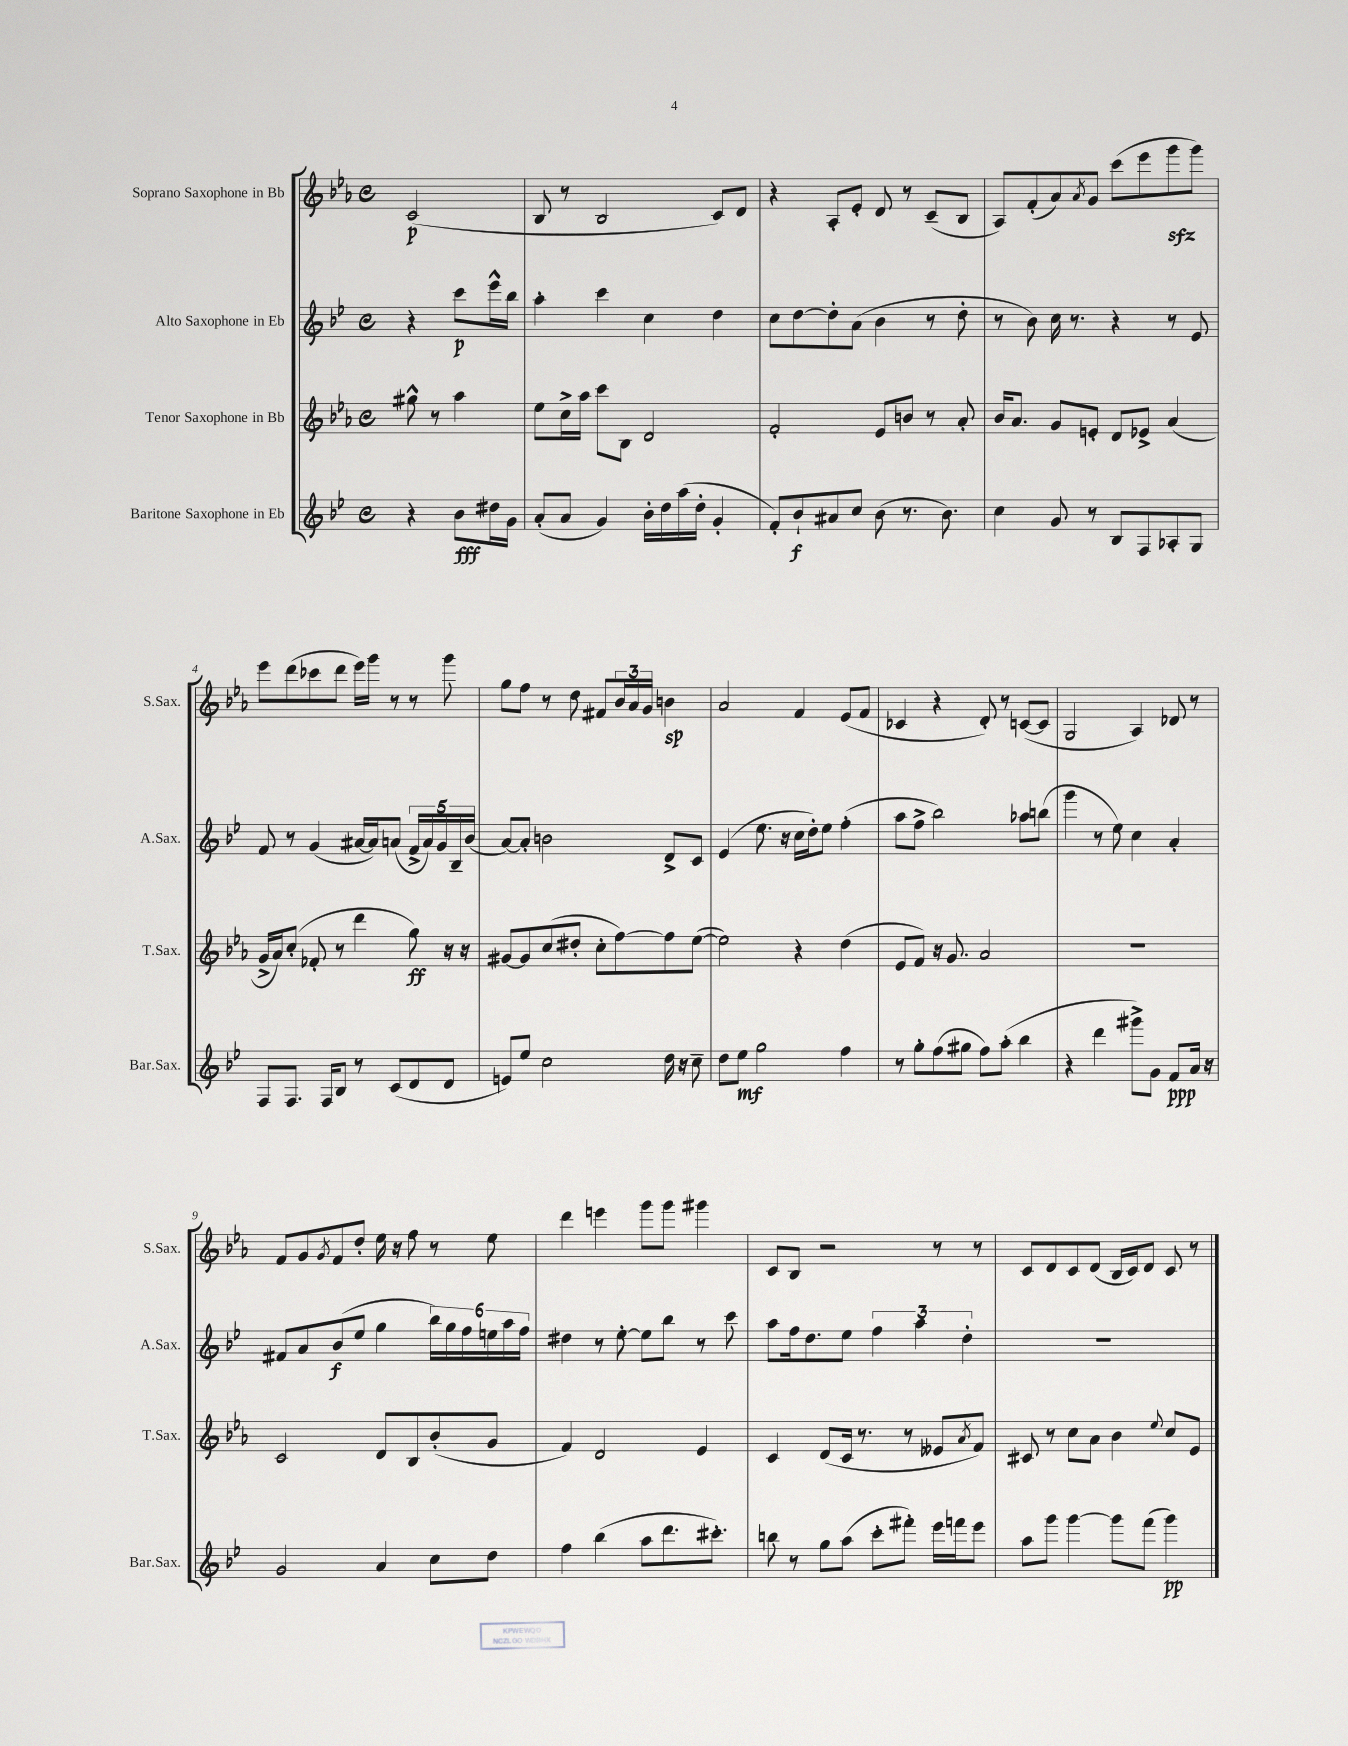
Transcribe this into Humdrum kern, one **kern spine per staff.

**kern	**kern	**kern	**kern
*staff4	*staff3	*staff2	*staff1
*clefG2	*clefG2	*clefG2	*clefG2
*k[b-e-]	*k[b-e-a-]	*k[b-e-]	*k[b-e-a-]
*M4/4	*M4/4	*M4/4	*M4/4
*met(c)	*met(c)	*met(c)	*met(c)
4r	8gg#^^	4r	(2c
.	8r	.	.
8b-	4aa-	8ccc	.
16dd#	.	16eee-^^	.
16g	.	16bb-	.
=	=	=	=
(8a'	8ee-	4aa'	8B-
8a	16cc^	.	8r
.	16aa-	.	.
4g)	8ccc	4ccc	2B-
.	8B-	.	.
16b-'	2d	4cc	.
16dd	.	.	.
(16aa	.	.	.
16dd'	.	.	.
4g'	.	4dd	8c)
.	.	.	8d
=	=	=	=
8f')	2f'	8cc	4r
8b-`	.	[8dd	.
8a#	.	8dd']	8A-'
8cc	.	(8a	8e-'
(8b-	8e-	4b-	8d
8.r	8b	.	8r
.	8r	8r	(8c~
8.b-)	.	.	.
.	8a-'	8dd'	8B-
=	=	=	=
4cc	16b-	8r	8A-)
.	8.a-	.	.
.	.	8b-)	(8f'
8g	8g	16cc	8a-)
.	.	8.r	.
.	.	.	8qa-
8r	8e'	.	8g
8B-	8d	4r	(8ccc
8F	8e-^	.	8eee-
8A-'	(4a-	8r	8ggg
8G	.	8e-	8ggg)
=	=	=	=
8F	16g^	8f	8eee-
.	16a-)	.	.
8.F	(8cc'	8r	(8ddd
.	8f-'	(4g	8ccc-
16F	.	.	.
8B-	8r	.	8ddd
8r	4ddd	[16a#	16eee-)
.	.	16a#])	16ggg
(8c	.	(8a	8r
8d	8gg)	20f^	8r
.	.	20a)	.
.	.	20g	.
8d	16r	.	8ggg
.	.	20B-~	.
.	16r	.	.
.	.	(20b-	.
=	=	=	=
8e)	[8g#	[8a)	8gg
8ee-	8g#]	8a']	8ff
2cc	(8cc	2b	8r
.	8dd#'	.	8dd
.	8cc'	.	8f#
.	[8ff)	.	24b-
.	.	.	24a-
.	.	.	24g
16dd	8ff]	8d^	4b
16r	.	.	.
8cc~	([8ee-	8c	.
=	=	=	=
8dd	2ee-])	(4e-	2a-
8ee-	.	.	.
2gg	.	8.ee-	.
.	.	16r	.
.	4r	16cc	4f
.	.	16dd')	.
.	.	8ee-	.
4ff	(4dd	(4ff'	(8e-
.	.	.	8f
=	=	=	=
8r	8e-	8aa	4c-
8gg'	8f)	8ff^	.
(8ff	16r	2bb-)	4r
.	8.g	.	.
8gg#	.	.	.
8ff)	2a-	.	8d')
(8aa'	.	.	8r
4bb-	.	8aa-	([8c
.	.	(8bb	8c]
=	=	=	=
4r	1r	4ggg	2G
4ddd	.	8r	.
.	.	8ee-)	.
8ggg#^)	.	4cc	4A-)
8g	.	.	.
8f	.	4a'	8d-
16a	.	.	8r
16r	.	.	.
=	=	=	=
2g	2c	8f#	8f
.	.	8a	8g
.	.	.	8qg
.	.	(8b-	8f
.	.	8ee-	8dd'
4a	8d	4gg	16ee-
.	.	.	16r
.	8B-	.	8ff
8cc	(8b-'	24bb-)	8r
.	.	24gg	.
.	.	24ff	.
8dd	8g	24ee	8ee-
.	.	24aa	.
.	.	24ff	.
=	=	=	=
4ff	4f)	4dd#	4ddd
(4bb-	2d	8r	4eee
.	.	[8ee-'	.
8aa	.	8ee-]	8ggg
8.ddd	.	8bb-	8ggg
.	4e-	8r	4ggg#
8.ccc#')	.	.	.
.	.	8ccc	.
=	=	=	=
8bb	4c	8aa	8c
8r	.	16ff	8B-
.	.	8.dd	.
8gg	(8d	.	2r
(8aa	16c	8ee-	.
.	8.r	.	.
8ccc'	.	6ff	.
8fff#')	8r	.	.
.	.	6aa	.
16eee-	8e--	.	8r
16fff	.	.	.
.	.	6dd'	.
.	8qa-	.	.
8eee-	8f)	.	8r
=	=	=	=
8aa	8c#	1r	8c
8ggg	8r	.	8d
[4ggg	8cc	.	8c
.	8a-	.	(8d
8ggg]	4b-	.	16B-
.	.	.	16c)
(8fff	.	.	8d
.	8qqee-	.	.
4ggg)	8cc	.	8c
.	8e-	.	8r
==	==	==	==
*-	*-	*-	*-
